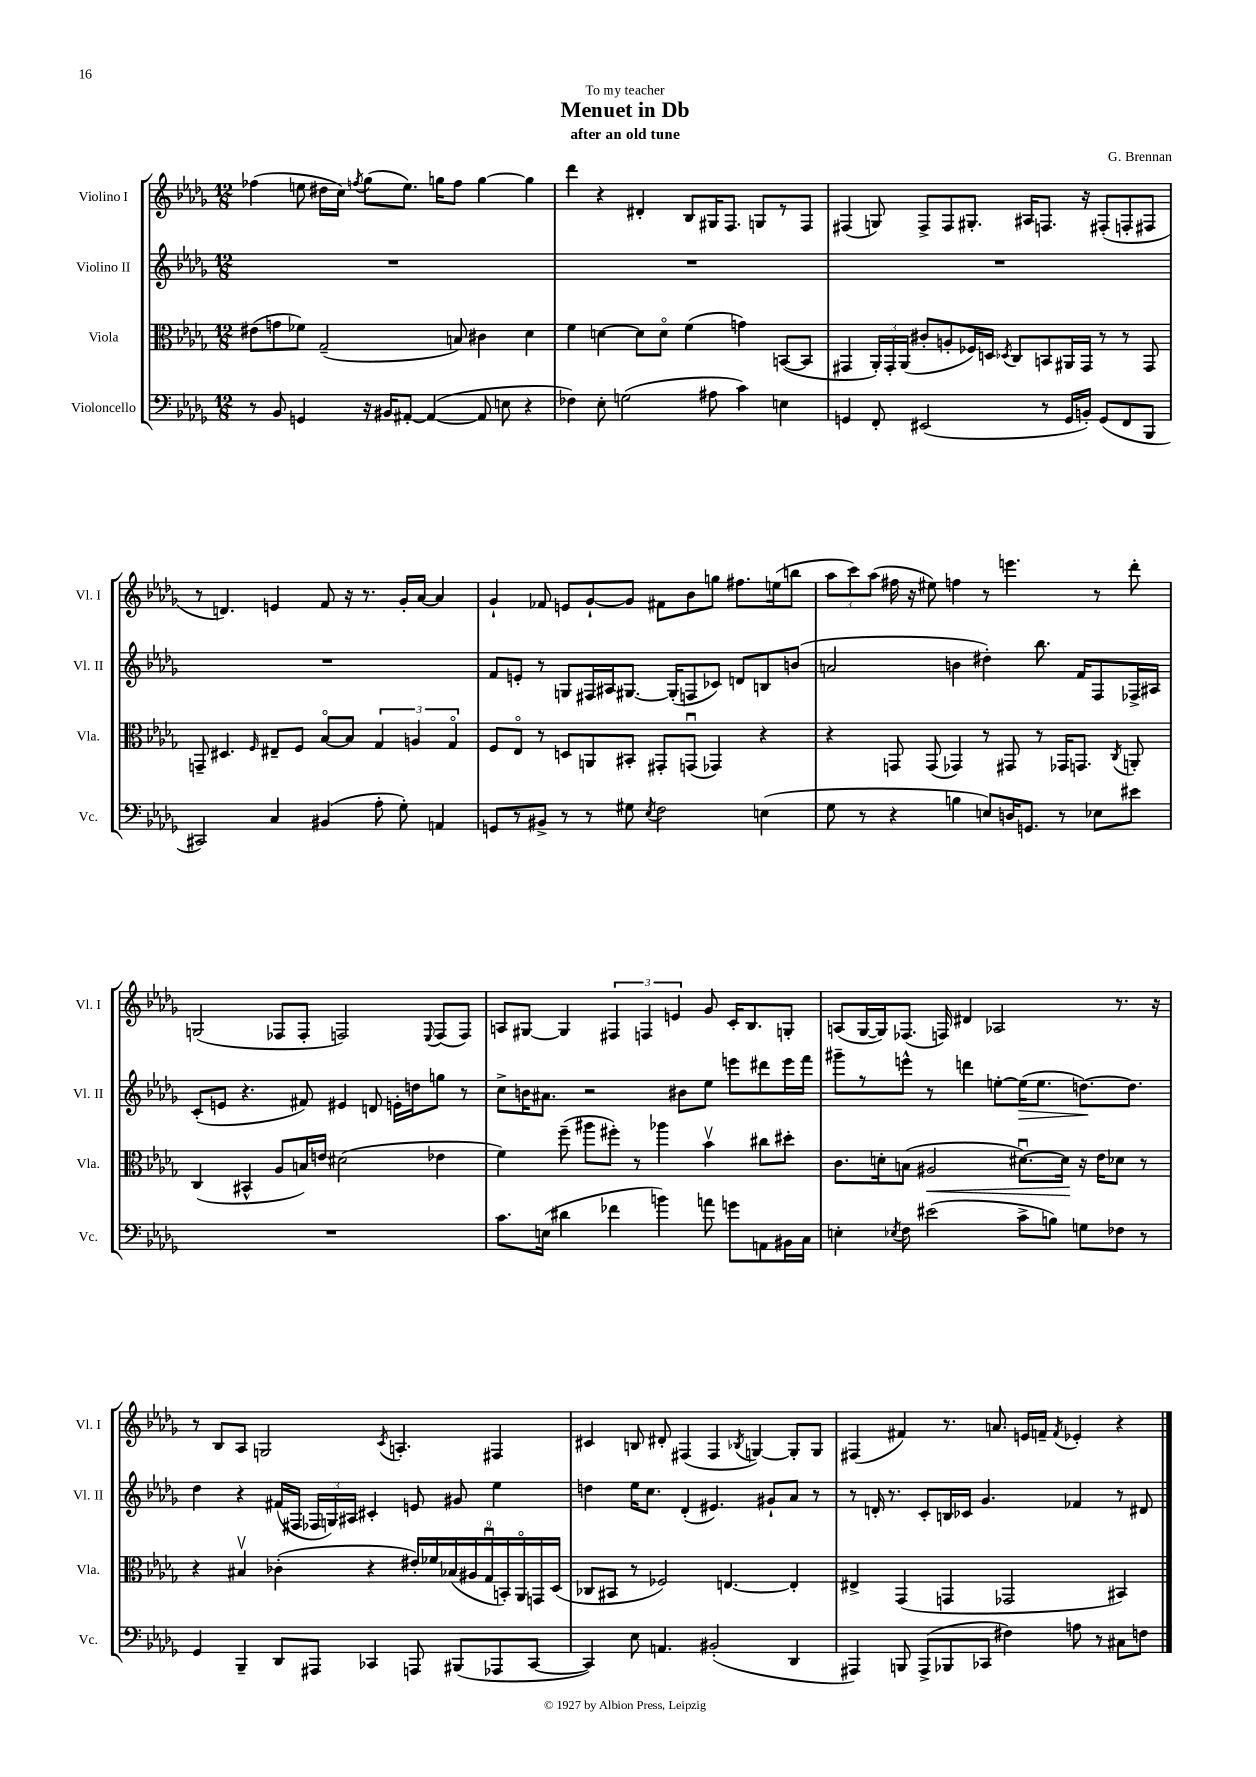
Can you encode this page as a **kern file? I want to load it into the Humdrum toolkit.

**kern	**kern	**dynam	**kern	**dynam	**kern
*part4	*part3	*part3	*part2	*part2	*part1
*staff4	*staff3	*staff3	*staff2	*staff2	*staff1
*I"Violoncello	*I"Viola	*	*I"Violino II	*	*I"Violino I
*I'Vc.	*I'Vla.	*	*I'Vl. II	*	*I'Vl. I
*clefF4	*clefC3	*	*clefG2	*	*clefG2
*k[b-e-a-d-g-]	*k[b-e-a-d-g-]	*	*k[b-e-a-d-g-]	*	*k[b-e-a-d-g-]
*M12/8	*M12/8	*	*M12/8	*	*M12/8
=1	=1	=1	=1	=1	=1
8r	(8e#X\L	.	1.r	.	(4ff-X\
8BB-/	8gn\	.	.	.	.
4GGn/	8f-X\J)	.	.	.	8een\
.	(2G-~/	.	.	.	16dd#X\LL
.	.	.	.	.	16cc\JJ)
.	.	.	.	.	8qffn/
16r	.	.	.	.	(8gg-\L
16BB#X/KL	.	.	.	.	.
[8AA#X'/J	.	.	.	.	8.ee\J)
(4AA#/_	.	.	.	.	.
.	.	.	.	.	16ggn\KL
.	8Bn/)	.	.	.	8ff\J
8AA#/]	4c#X\	.	.	.	[4gg\
8En\	.	.	.	.	.
4r	4d-\	.	.	.	4gg\]
=2	=2	=2	=2	=2	=2
4F-X\)	4f\	.	1.r	.	4ddd-\
8E-'\	[4dn\	.	.	.	4r
(2Gn\	.	.	.	.	.
.	8d\L]	.	.	.	4d#X'/
.	8d\J	.	.	.	.
.	(4f\	.	.	.	8B-/L
8A#X\	.	.	.	.	16G#X/K
.	.	.	.	.	8.F/J
4c\)	4gn\)	.	.	.	.
.	.	.	.	.	8Gn/L
4En\	([8BBn/L	.	.	.	8r
.	8BB/J]	.	.	.	8F/J
=3	=3	=3	=3	=3	=3
4GGn/	4GG#X/	.	1.r	.	(4F#X/
8FF'/	24AA-'/LL)	.	.	.	8Gn/)
.	24GG#'/	.	.	.	.
.	(24AA-/JJ	.	.	.	.
(2EE#X/	8c#X'/L	.	.	.	8F#^/L
.	8An'/	.	.	.	8F#/
.	16F-X/L)	.	.	.	8.G#X'/J
.	16Dn/JJ	.	.	.	.
.	8qD-X/	.	.	.	.
.	8C/L	.	.	.	.
.	.	.	.	.	16A#X/KL
8r	8BBn/	.	.	.	8.Fn/J
16GG/LL	16AA#X/L	.	.	.	.
16BBn'/JJ)	16GG#/JJ	.	.	.	16r
(8GG/L	8r	.	.	.	(8F#X'/L
8FF/	8r	.	.	.	8Fn'/
8BBB-/J	8GG#/	.	.	.	8F#X/J
!!LO:LB:g=z
=4	=4	=4	=4	=4	=4
2CC#X/)	8GGn~/	.	1.r	.	8r
.	4.D#X/	.	.	.	4.dn/)
.	16qqF/	.	.	.	.
4C/	8E#X~/L	.	.	.	4en/
.	8F/J	.	.	.	.
(4BB#X/	[8B-/L	.	.	.	8f/
.	8B-/J]	.	.	.	16r
.	.	.	.	.	8.r
8A-'\	6G-/	.	.	.	.
8G-'\)	.	.	.	.	16g-'/LL
.	6An/	.	.	.	.
.	.	.	.	.	[16a-/JJ
4AAn/	.	.	.	.	4a-/]
.	6G-/	.	.	.	.
=5	=5	=5	=5	=5	=5
8GGn/L	8F/L	.	8f/L	.	4g-`/
8r	8E-/J	.	8en'/J	.	.
8BB#X^/J	8r	.	8r	.	8f-X/
8r	8Dn/L	.	8Gn/L	.	8en/L
8r	8AAn/	.	16F#X/L	.	[8g-`/
.	.	.	16A#X/J	.	.
8G#X\	8BB#X'/J	.	[8.G#X/J	.	8g-/J]
8qE-/	.	.	.	.	.
2F\	8GG#X'/L	.	.	.	8f#X\L
.	.	.	(16G#'/KL]	.	.
.	(8GGnu/J	.	8Fn/	.	8b-\
.	4GG-X/)	.	8c-X/J)	.	8ggn\J
.	.	.	8dn/L	.	8.ff#X\L
(4En\	4r	.	8Bn/	.	.
.	.	.	.	.	(16een\k
.	.	.	(8bn/J	.	8bbn\J
=6	=6	=6	=6	=6	=6
8G-\	4r	.	2an/	.	12aa-\L
.	.	.	.	.	12ccc\)
8r	.	.	.	.	.
.	.	.	.	.	(12aa-\J
4r	8GGn/	.	.	.	16ff#X\
.	.	.	.	.	16r
.	(8GG/	.	.	.	8ee#X\)
4Bn\	4GG-X/)	.	4bn\	.	4ffn\
8En/L)	8r	.	4dd#X'\)	.	8r
16Dn/K	8GG#X/	.	.	.	4.eeen\
8.GGn/J	.	.	.	.	.
.	8r	.	8.bb-\	.	.
8r	16GG-X/KL	.	.	.	.
.	8.GGn/J	.	16f/KL	.	.
8E-X\L	.	.	8F/	.	8r
.	8qC/	.	.	.	.
8e#X\J	8AAn'/	.	16F-X^/L	.	8ddd-'\
.	.	.	16A#X/JJ	.	.
!!LO:LB:g=z
=7	=7	=7	=7	=7	=7
1.r	(4C/	.	(8c'/L	.	(2Gn/
.	.	.	8en/J	.	.
.	4BB#X^^/	.	4.r	.	.
.	8A-/L	.	.	.	8F-X/L
.	16Bn/L)	.	8f#X/)	.	8F-'/J
.	16en/JJ	.	.	.	.
.	(2d#X\	.	4e#X/	.	2Fn/)
.	.	.	8dn/	.	.
.	.	.	16en'\LL	.	.
.	.	.	16ddn\J	.	.
.	.	.	.	.	8qqE-/
.	4e-X\	.	8ggn\J	.	(8F/L
.	.	.	8r	.	8F/J)
=8	=8	=8	=8	=8	=8
8.c\L	4f\)	.	8cc^\L	.	8An/L
.	.	.	16bn\K	.	[8G#X/J
(16En\Jk	.	.	8.a#X\J	.	.
4d#X\	(8ff~\	.	.	.	4G#/]
.	8aa#X\L	.	2r	.	.
4f-X\	8ff#X'\J)	.	.	.	6F#X/
.	8r	.	.	.	.
.	.	.	.	.	6Fn/
4bn\)	4aa-X\	.	.	.	.
.	.	.	.	.	6en/
.	.	.	8b#X\L	.	.
8an\	4b-v\	.	8ee-\J	.	8g-/
8gn\L	.	.	8eeen\L	.	16c'/KL
.	.	.	.	.	8.B-/
8AAn\	8cc#X\L	.	8ddd#X\	.	.
16BB#X\L	8dd#X'\J	.	16eee\L	.	8Gn'/J
16C\JJ	.	.	16fff\JJ	.	.
=9	=9	=9	=9	=9	=9
4En'\	8.c\L	.	8ggg#X~\L	.	(8An/L
.	.	.	8r	.	[16G-/L
.	16dn'\k	.	.	.	16G-/J])
8qE-X/	.	.	.	.	.
8F\	(8Bn\J	.	8eeen^^\J	.	(8.F-X/J
!	!	!LO:HP:b	!	!	!
(2e#X\	2A#X/	<	8r	.	.
.	.	.	.	.	16Fn/)
.	.	.	4dddn\	.	4d#X/
.	.	.	[8een'\L	.	2A-X/
!	!	!	!	!LO:HP:b	!
8c^\L	[8.d#Xu\L)	.	(16ee\K]	>	.
.	.	.	8.ee\J	.	.
8Bn\J)	.	.	.	.	.
.	16d#\Jk]	.	.	.	.
8Gn\L	16r	[	[8.ddn\L)	.	.
.	16e-\KL	.	.	.	.
8F-X\J	8d-X\J	.	.	.	8.r
.	.	.	8.dd\J]	]	.
8r	8r	.	.	.	.
.	.	.	.	.	16r
!!LO:LB:g=z
=10	=10	=10	=10	=10	=10
4GG-/	4r	.	4dd-\	.	8r
.	.	.	.	.	8B-/L
4BBB-~/	4B#Xv/	.	4r	.	8A-/J
.	.	.	.	.	2Gn/
8DD-/L	(4c-X'\	.	(16f#X/LL	.	.
.	.	.	16F#X/JJ	.	.
8AAA#X/J	.	.	24F-X/LL	.	.
.	.	.	24Gn/)	.	.
.	.	.	24A#X/JJ	.	.
4CC-X/	4r	.	4c#X'/	.	.
.	.	.	.	.	8qc/
.	.	.	.	.	4.An'/
8AAAn/	18e#X'/LL)	.	8en/	.	.
.	18f-X/	.	.	.	.
.	(18B-X/	.	.	.	.
(8BBB#X/L	.	.	8g#X/	.	.
.	18A#X/	.	.	.	.
.	18G-u/	.	.	.	.
8AAA-X/	.	.	4ee-\	.	4F#X/
.	18BBn'/)	.	.	.	.
.	18AA-/	.	.	.	.
[8CC-/J	.	.	.	.	.
.	18GGn/	.	.	.	.
.	(18D-/JJ	.	.	.	.
=11	=11	=11	=11	=11	=11
4CC-/])	8C-X/L	.	4ddn\	.	4c#X/
.	8BB#X/J	.	.	.	.
8E-\	8r	.	16ee-\KL	.	8Bn/
.	.	.	8.cc\J	.	.
4.AAn/	2F-X/)	.	.	.	8d#X'/
.	.	.	(4d-'/	.	(4F#X/
(2BB#X'/	.	.	4.e#X/)	.	4F#/
.	[4.En/	.	.	.	.
.	.	.	.	.	8qB-X/
.	.	.	.	.	[4Gn/)
.	.	.	8g#X`/L	.	.
4DD-/	4E'/]	.	8a-/J	.	8G'/L]
.	.	.	8r	.	8G/J
=12	=12	=12	=12	=12	=12
4AAA#X/)	4E#X^/	.	8r	.	(4F#X/
.	.	.	16dn'/	.	.
.	.	.	8.r	.	.
8BBBn/	(4GG-/	.	.	.	4f#X/)
(8AAA#^/L	.	.	8c'/L	.	.
8BBB-X/	4GGn/	.	16Bn/L	.	8.r
.	.	.	16c-X/JJ	.	.
8CC-X/J	.	.	4.g-/	.	.
.	.	.	.	.	8.an/
4F#X\)	2GG-X/	.	.	.	.
.	.	.	.	.	16en/LL
.	.	.	.	.	16fn~/JJ
.	.	.	.	.	8qf/
8An\	.	.	4f-X/	.	4e-X'/
8r	.	.	.	.	.
8C#X\L	4BB#X/)	.	8r	.	4r
8Fn\J	.	.	8d#X/	.	.
==	==	==	==	==	==
*-	*-	*-	*-	*-	*-
